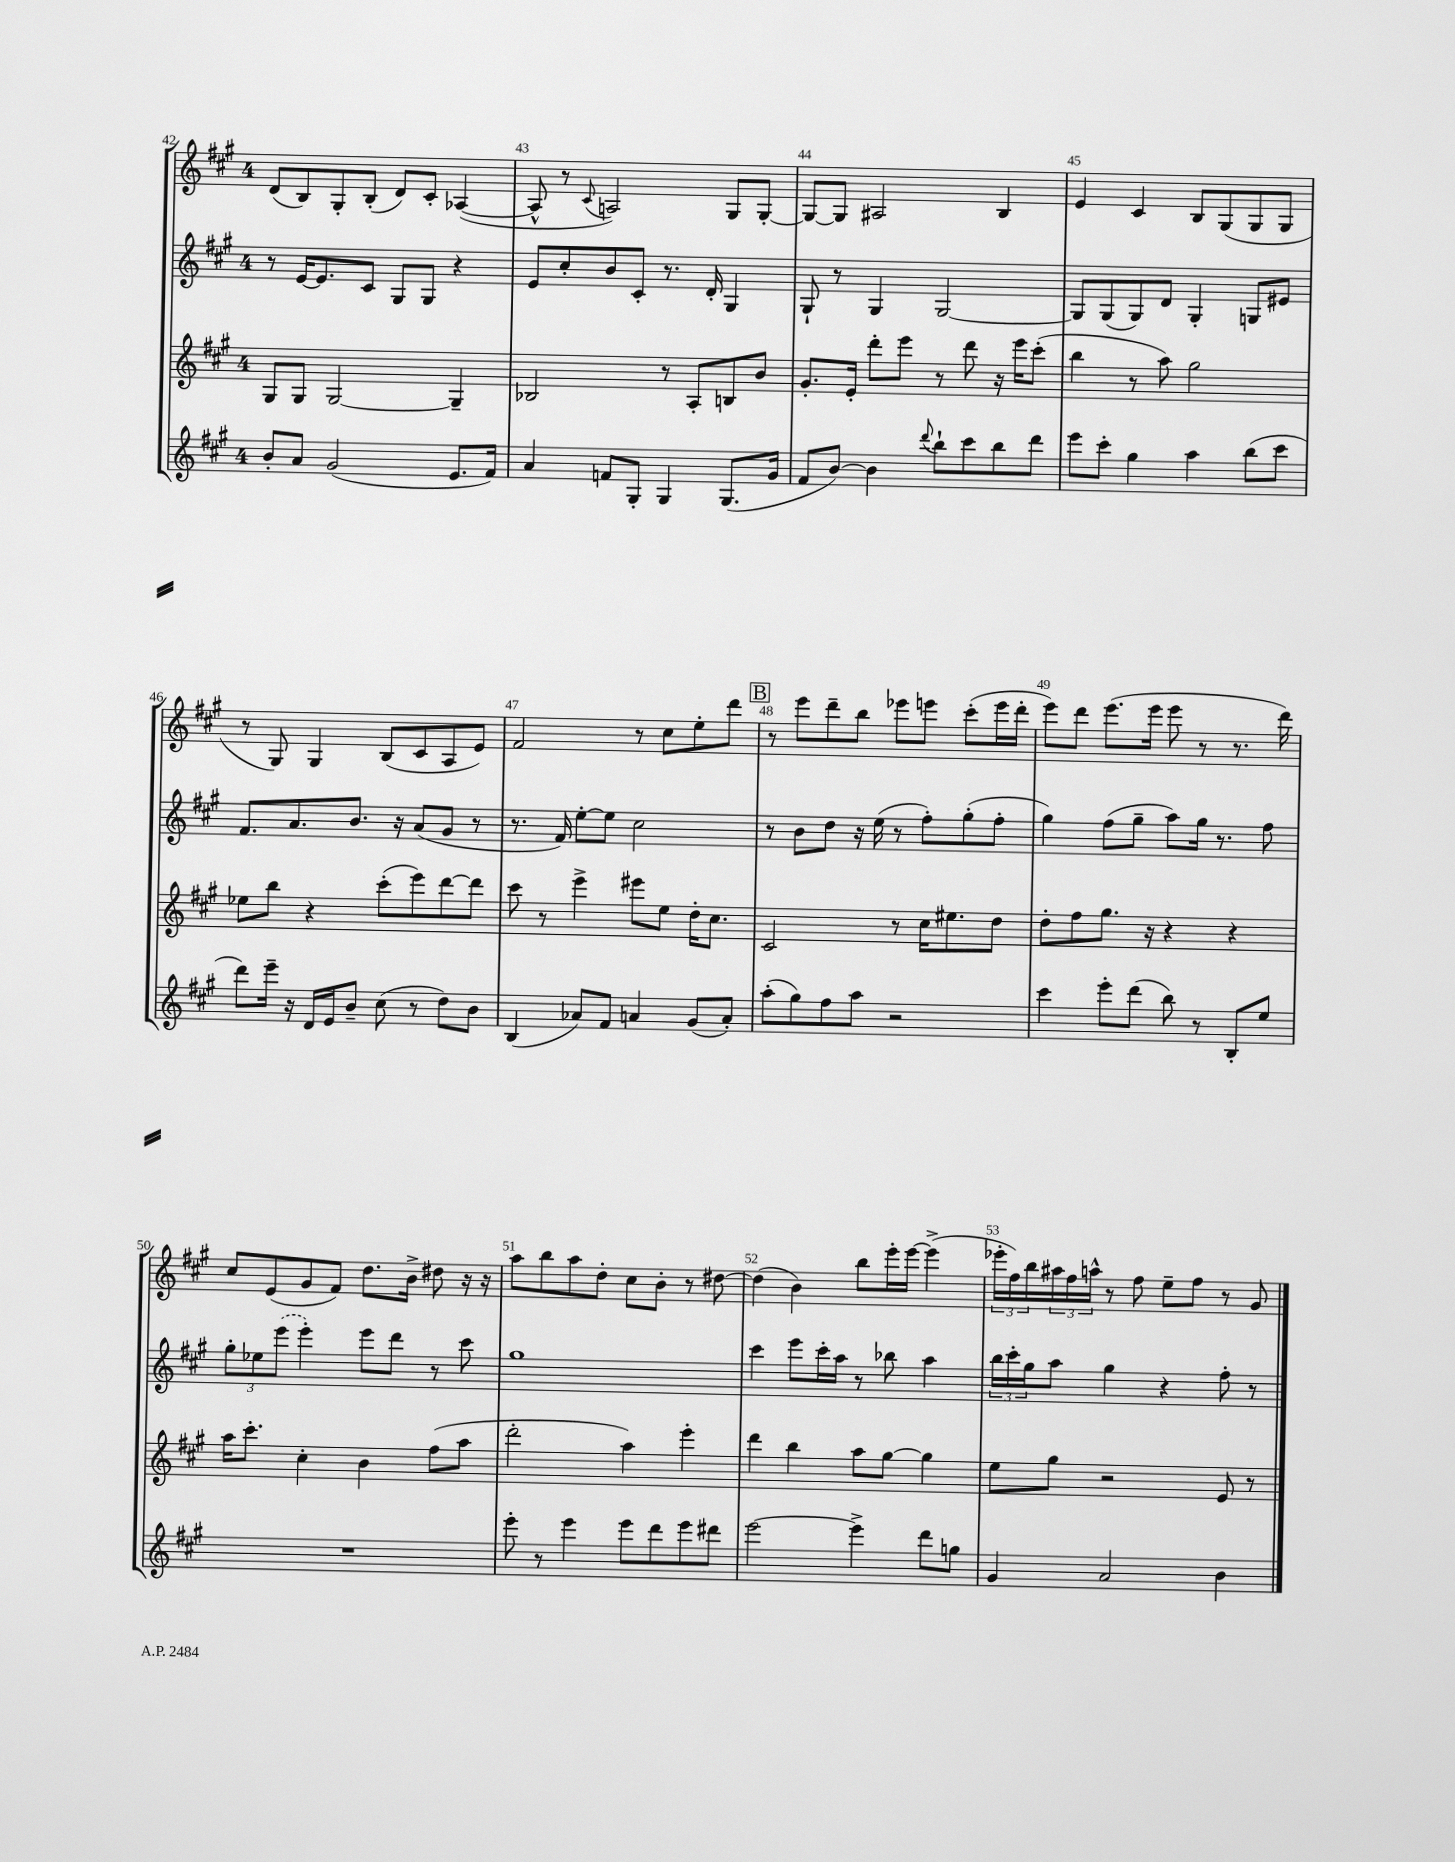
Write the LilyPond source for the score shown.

<<
\new StaffGroup <<
\new Staff = "s0" {
    \clef treble \key a \major \once \override Staff.TimeSignature.style = #'single-digit \time 4/4
    d'8( b8) gis8-. b8-.( d'8) cis'8-. aes4~( |
    aes8-^ r8 \appoggiatura { cis'8 } a2) gis8 gis8~-. |
    gis8~ gis8 ais2 b4 |
    e'4 cis'4 b8 gis8( gis8 gis8 |
    r8 gis8) gis4 b8( cis'8 a8 e'8) |
    fis'2 r8 cis''8 e''8-. d'''8 |
    \mark \markup { \box "B" } r8 e'''8 d'''8-- b''8 ees'''8 e'''8 cis'''8-.( e'''16 d'''16-. |
    e'''8) d'''8 e'''8.( e'''16 e'''8 r8 r8. d'''16) |
    cis''8 e'8( gis'8 fis'8) d''8. b'16-> dis''8 r16 r16 |
    a''8 b''8 a''8 d''8-. cis''8 b'8-. r8 dis''8~ |
    dis''4( b'4) b''8 e'''16-. e'''16~ e'''4->( |
    \tuplet 3/2 { ees'''16-. fis''16) b''16 } \tuplet 3/2 { ais''16 fis''16 a''16-^ } r8 fis''8 e''8-- fis''8 r8 gis'8 \bar "|." |
}
\new Staff = "s1" {
    \clef treble \key a \major \once \override Staff.TimeSignature.style = #'single-digit \time 4/4
    r8 e'16~ e'8. cis'8 gis8 gis8 r4 |
    e'8 cis''8-. b'8 cis'8-. r8. d'16-. gis4 |
    gis8-! r8 gis4 gis2~ |
    gis8 gis8( gis8) d'8 gis4-. g8 eis'8 |
    fis'8. a'8. b'8. r16 a'8( gis'8 r8 |
    r8. fis'16) e''8~-. e''8 cis''2 |
    \mark \markup { \box "B" } r8 b'8 d''8 r16 e''16( r8 fis''8-.) gis''8-.( fis''8-. |
    gis''4) fis''8( gis''8-- a''8) gis''16 r8. fis''8 |
    \tuplet 3/2 { gis''8-. ees''8 \once \slurDashed e'''8( } e'''4-.) e'''8 d'''8 r8 cis'''8 |
    gis''1 |
    cis'''4 e'''8 cis'''16-. a''16 r8 bes''8 a''4 |
    \tuplet 3/2 { b''16 cis'''16-. gis''16 } a''8 gis''4 r4 fis''8-. r8 \bar "|." |
}
\new Staff = "s2" {
    \clef treble \key a \major \once \override Staff.TimeSignature.style = #'single-digit \time 4/4
    gis8 gis8 gis2~ gis4-- |
    bes2 r8 a8-. b8 b'8 |
    gis'8.-. e'16-. d'''8-. e'''8 r8 d'''8 r16 e'''16 cis'''8-.( |
    b''4 r8 a''8) gis''2 |
    ees''8 b''8 r4 cis'''8-.( e'''8) d'''8~ d'''8 |
    cis'''8 r8 e'''4-> eis'''8 e''8 d''16-. cis''8. |
    \mark \markup { \box "B" } cis'2 r8 cis''16 eis''8. d''8 |
    d''8-. fis''8 gis''8. r16 r4 r4 |
    a''16 cis'''8.-. cis''4-. b'4 fis''8( a''8 |
    d'''2-. a''4) e'''4-. |
    d'''4 b''4 a''8 gis''8~ gis''4 |
    e''8 gis''8 r2 e'8 r8 \bar "|." |
}
\new Staff = "s3" {
    \clef treble \key a \major \once \override Staff.TimeSignature.style = #'single-digit \time 4/4
    b'8-. a'8 gis'2( e'8. fis'16) |
    a'4 f'8 gis8-. gis4 gis8.( gis'16 |
    fis'8 b'8~) b'4 \appoggiatura { d'''8 } b''8-! cis'''8 b''8 d'''8 |
    e'''8 cis'''8-. gis''4 a''4 b''8( cis'''8 |
    d'''8) e'''16-- r16 d'16 e'16 b'8-- cis''8( r8 d''8) b'8 |
    b4( aes'8) fis'8 a'4 gis'8( a'8-.) |
    \mark \markup { \box "B" } a''8-.( gis''8) fis''8 a''8 r2 |
    cis'''4 e'''8-. d'''8( b''8) r8 b8-. e''8 |
    R1 |
    e'''8-. r8 e'''4 e'''8 d'''8 e'''8 dis'''8 |
    e'''2~ e'''4-> d'''8 g''8 |
    gis'4 a'2 b'4 \bar "|." |
}
>>
>>
\layout { \context { \Score currentBarNumber = #42 \override BarNumber.break-visibility = ##(#f #t #t) barNumberVisibility = #all-bar-numbers-visible } }
